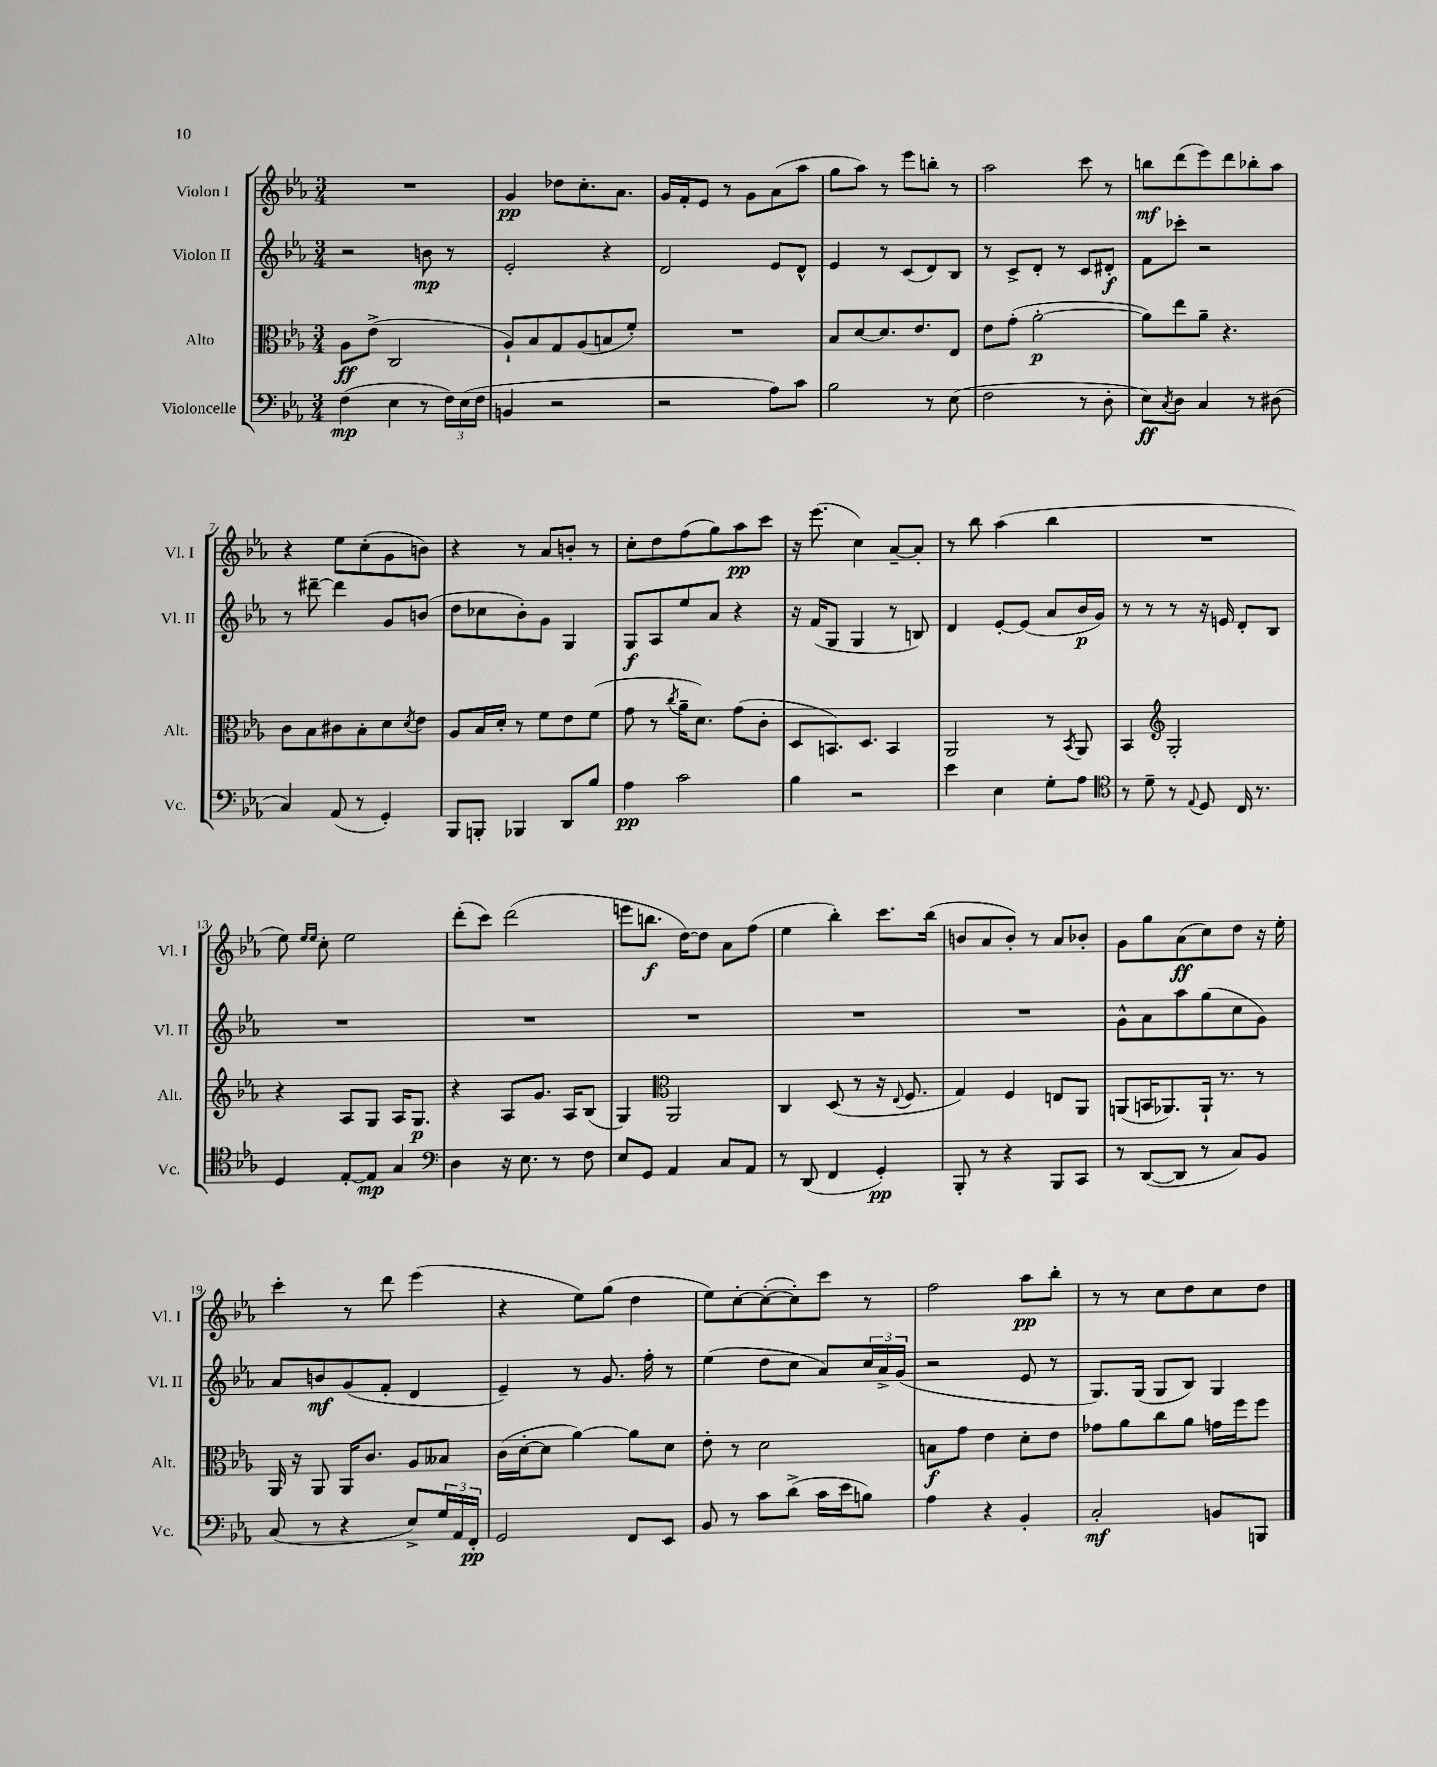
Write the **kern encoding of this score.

**kern	**kern	**kern	**kern
*staff4	*staff3	*staff2	*staff1
*clefF4	*clefC3	*clefG2	*clefG2
*k[b-e-a-]	*k[b-e-a-]	*k[b-e-a-]	*k[b-e-a-]
*M3/4	*M3/4	*M3/4	*M3/4
(4F	8A-	2r	2.r
.	(8e-^	.	.
4E-	2C	.	.
8r	.	8b	.
24F)	.	8r	.
(24E-	.	.	.
24F	.	.	.
=	=	=	=
4BB	8A-`)	2e-'	4g
.	8B-	.	.
2r	8G	.	8dd-
.	(8A-	.	8.cc'
.	8B	4r	.
.	.	.	8.a-
.	8f')	.	.
=	=	=	=
2r	2.r	2d	16g
.	.	.	16f'
.	.	.	8e-
.	.	.	8r
.	.	.	8g
8A-)	.	8e-	(8a-
8c	.	8d^^	8aa-
=	=	=	=
2B-	8B-	4e-	8gg
.	[8d	.	8aa-)
.	8.d]	8r	8r
.	.	(8c	8eee-
.	8.e-	.	.
8r	.	8d)	8bb'
(8E-	8E-	8B-	8r
=	=	=	=
2F	8e-	8r	2aa-
.	(8g'	8c^	.
.	[2a-'	8d'	.
.	.	8r	.
8r	.	8c	8ccc
8D'	.	8d#'	8r
=	=	=	=
8E-)	8a-])	8f	8bb
8qC	.	.	.
8D	8ee-	8ccc-'	(8ddd
4C	8a-~	2r	8eee-)
.	4.r	.	8ddd
8r	.	.	8bb-'
(8D#	.	.	8aa-
=	=	=	=
4C)	8c	8r	4r
.	8B-	[8ddd#~	.
(8AA-	8c#	4ddd#]	8ee-
8r	8B-'	.	(8cc'
4GG')	8d	8g	8g
.	8qd	.	.
.	8e-	(8b	8b)
=	=	=	=
8BBB-	8A-	8dd	4r
8BBB'	16B-	8cc-	.
.	16d'	.	.
4BBB-	8r	8b-')	8r
.	8f	8g	8a-
8DD	8e-	4G	8b'
8B-	(8f	.	8r
=	=	=	=
4A-	8g	8G	8cc'
.	8r	8A-	8dd
.	8qcc	.	.
2c	16a-~	8ee-	(8ff
.	8.d)	.	.
.	.	8a-	8gg)
.	(8g	4r	8aa-
.	8c'	.	8ccc
=	=	=	=
4B-	8D	16r	16r
.	.	(16f	(8.eee-
.	8.BB)	8G	.
2r	.	4G	4cc)
.	8.D	.	.
.	4BB	8r	[8a-~
.	.	8B)	8a-']
=	=	=	=
4e-	2AA-	4d	8r
.	.	.	8bb-
4E-	.	[8e-'	(4aa-
.	.	(8e-]	.
8G'	8r	8a-	4bb-
.	8qBB-	.	.
8A-	8AA-	16b-	.
.	.	16g)	.
=	=	=	=
*clefC4	*	*	*
8r	4BB-	8r	2.r
8d~	.	8r	.
*	*clefG2	*	*
8r	2G'	8r	.
8qqE-	.	.	.
8D	.	16r	.
.	.	16e	.
16C	.	8d'	.
8.r	.	.	.
.	.	8B-	.
=	=	=	=
4D	4r	2.r	8ee-)
.	.	.	16qqee-
.	.	.	16qqee-
.	.	.	8cc'
[8E-'	8A-	.	2ee-
8E-]	8G	.	.
4G	16A-	.	.
.	8.G	.	.
=	=	=	=
*clefF4	*	*	*
4D	4r	2.r	(8ddd'
.	.	.	8ccc)
16r	8A-	.	(2ddd
8.E-	.	.	.
.	8.g	.	.
8r	.	.	.
.	16A-	.	.
8F	(8B-	.	.
=	=	=	=
8E-	4G)	2.r	8eee
8GG	.	.	8.bb
*	*clefC3	*	*
4AA-	2AA-	.	.
.	.	.	[16dd)
.	.	.	8dd]
8C	.	.	8a-
8AA-	.	.	(8ff
=	=	=	=
8r	4C	2.r	4ee-
(8DD	.	.	.
4FF	(8D	.	4bb-')
.	8r	.	.
4GG')	16r	.	8.ccc
.	8qqE-	.	.
.	8.F	.	.
.	.	.	(16bb-
=	=	=	=
8BBB-'	4G)	2.r	8b
8r	.	.	8a-
4r	4F	.	8b')
.	.	.	8r
8BBB-	8E	.	8a-
8CC	8AA-	.	8b-'
=	=	=	=
8r	(8AA	8g^^	8g
([8DD	16BB	8a-	8gg
.	8.AA-)	.	.
8DD]	.	8aa-	(8a-
8r	16AA-`	(8gg	8cc)
.	8.r	.	.
8C)	.	8cc	8dd
8BB-	8r	8g)	16r
.	.	.	16ee-'
=	=	=	=
(8C	16AA-	8a-	4ccc'
.	16r	.	.
8r	8AA-	8b	.
4r	16AA-	(8g	8r
.	8.c	.	.
.	.	8f'	8ddd
8E-^)	8A-	4d	(4eee-
24G	8B--	.	.
24AA-	.	.	.
24FF'	.	.	.
=	=	=	=
2GG	(16c	4e-~)	4r
.	[16d'	.	.
.	8d]	.	.
.	[4a-)	8r	8ee-)
.	.	8.g	(8gg
8FF	8a-]	.	4dd
.	.	16ff'	.
8EE-	8d	8r	.
=	=	=	=
8BB-	8e-'	(4ee-	8ee-)
8r	8r	.	[8cc'
8c	2d	8dd	(8cc'_
(8d^	.	8cc	8cc'])
16c	.	8a-)	8ccc
16e-	.	.	.
8B)	.	24cc	8r
.	.	24a-^	.
.	.	(24g	.
=	=	=	=
4A-	8B	2r	2ff
.	8g	.	.
4r	4e-	.	.
4BB-'	8d'	8e-	8aa-
.	8e-	8r	8bb-'
=	=	=	=
2C'	8g-	8.G)	8r
.	8a-	.	8r
.	.	(16G	.
.	8cc	8G	8cc
.	8a-	8B-)	8dd
8BB	16g	4G	8cc
.	16ff	.	.
8BBB	8ff	.	8dd
==	==	==	==
*-	*-	*-	*-
